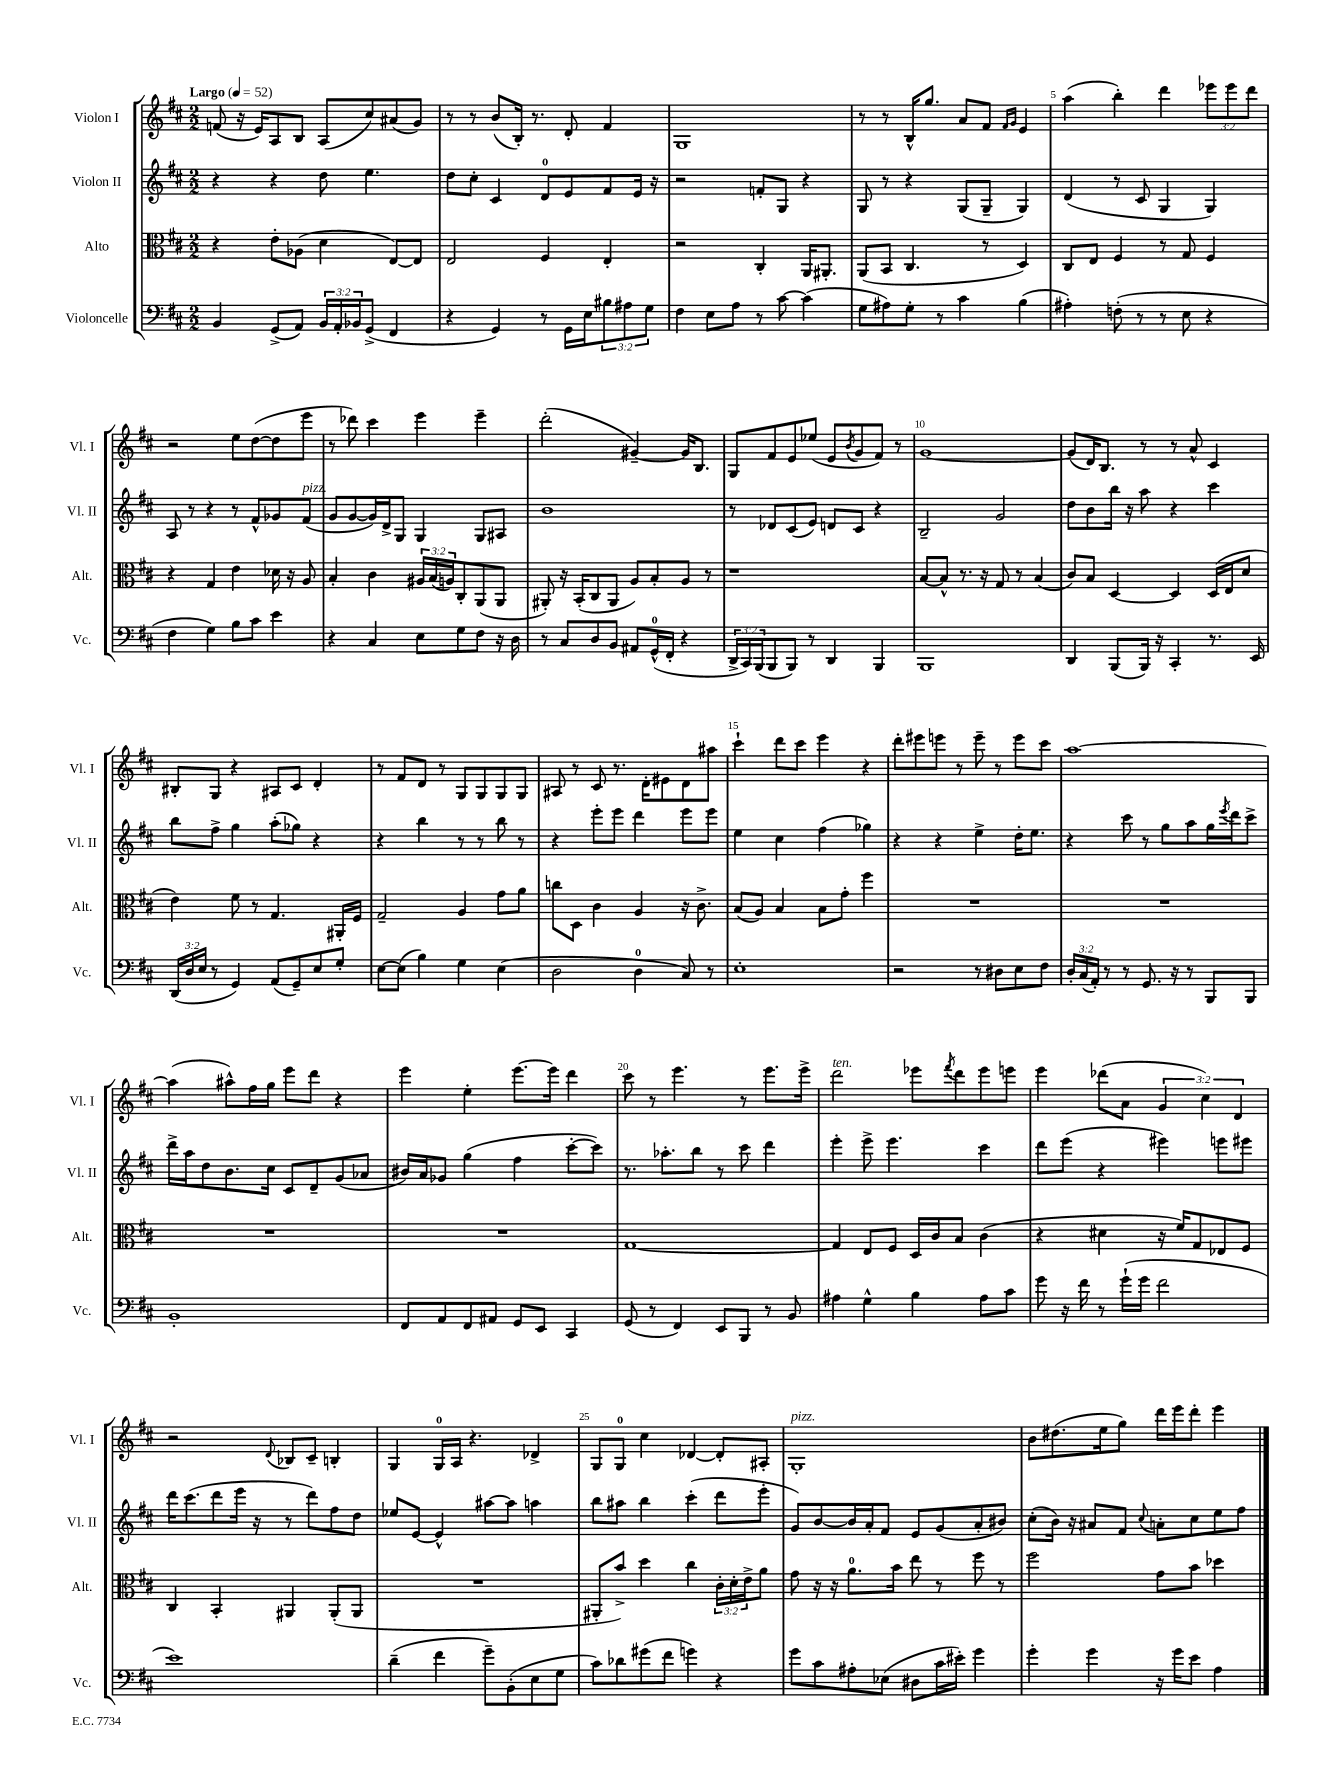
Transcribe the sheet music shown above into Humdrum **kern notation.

**kern	**kern	**kern	**kern
*staff4	*staff3	*staff2	*staff1
*clefF4	*clefC3	*clefG2	*clefG2
*k[f#c#]	*k[f#c#]	*k[f#c#]	*k[f#c#]
*M2/2	*M2/2	*M2/2	*M2/2
*MM52	*MM52	*MM52	*MM52
4BB	4r	4r	(8f
.	.	.	16r
.	.	.	16e)
(8GG^	8e'	4r	8A
8AA)	(8A-	.	8B
24BB	4d	8dd	(8A
24AA'	.	.	.
24BB-	.	.	.
(8GG^	.	4.ee	8cc#)
4FF#	[8E)	.	(8a#
.	8E]	.	8g)
=	=	=	=
4r	2E	8dd	8r
.	.	8cc#'	8r
4GG)	.	4c#	(8b
.	.	.	16B')
.	.	.	8.r
8r	4F#	8d	.
16GG	.	8e	8d'
16E	.	.	.
12B#	4E'	8f#	4f#
12A#	.	.	.
.	.	16e	.
12G	.	.	.
.	.	16r	.
=	=	=	=
4F#	2r	2r	1G
8E	.	.	.
8A	.	.	.
8r	4C#'	8f'	.
[8c#	.	8G	.
(4c#]	16AA	4r	.
.	8.AA#'	.	.
=	=	=	=
8G	(8AA	8G	8r
8A#)	8BB	8r	8r
8G'	4.C#	4r	16B^^
.	.	.	8.gg
8r	.	.	.
4c#	.	(8G	8a
.	8r	8G~	8f#
.	.	.	16qqf#
.	.	.	16qqg
(4B	4D)	4G)	4e
=	=	=	=
4A#')	8C#	(4d	(4aa
.	8E	.	.
(8F'	4F#	8r	4bb')
8r	.	8c#	.
8r	8r	4G	4ddd
8E	8G	.	.
4r	4F#	4G)	12eee-
.	.	.	12eee-
.	.	.	12ddd
=	=	=	=
4F#	4r	8A	2r
.	.	8r	.
4G)	4G	4r	.
8B	4e	8r	8ee
8c#	.	8f#^^	([8dd
4e	16d-	8g-	8dd]
.	16r	.	.
.	8A	(8f#	8eee
=	=	=	=
4r	4B'	8g	8r
.	.	[8g	8ddd-)
4C#	4c#	16g])	4ccc#
.	.	16d^	.
.	.	8G	.
8E	24A#	4G	4eee
.	(24B	.	.
.	24A)	.	.
8G	8C#'	.	.
8F#	(8AA	8G	4eee~
16r	8AA	8A#	.
16D	.	.	.
=	=	=	=
8r	8AA#')	1b	(2ddd'
8C#	16r	.	.
.	(16BB'	.	.
8D	8C#	.	.
8BB	8AA#	.	.
8AA#	8A)	.	[4g#~)
(16GG^^	8B'	.	.
16FF#'	.	.	.
4r	8A	.	16g#]
.	.	.	8.B
.	8r	.	.
=	=	=	=
24DD^	1r	8r	8G
24CC#)	.	.	.
(24BBB	.	.	.
8BBB	.	8d-	8f#
8BBB)	.	(8c#	8e
8r	.	8e)	(8ee-
4DD	.	8d	8e
.	.	.	8qb
.	.	8c#	8g
4BBB	.	4r	8f#)
.	.	.	8r
=	=	=	=
1BBB	[8B	2B~	[1g
.	8B^^]	.	.
.	8.r	.	.
.	16r	.	.
.	8G	2g	.
.	8r	.	.
.	(4B	.	.
=	=	=	=
4DD	8c#)	8dd	(8g]
.	8B	8b	16d)
.	.	.	8.B
(8BBB	[4D	16bb	.
.	.	16r	.
16BBB)	.	8aa	8r
16r	.	.	.
4CC#'	4D]	4r	8r
.	.	.	8a^^
8.r	(16D	4ccc#	4c#
.	16E	.	.
.	8d	.	.
16EE	.	.	.
=	=	=	=
(24DD	4e)	8bb	8B#'
24D	.	.	.
24E	.	.	.
8r	.	8ff#^	8G
4GG)	8f#	4gg	4r
.	8r	.	.
(8AA	4.G	(8aa'	8A#
8GG~)	.	8gg-)	8c#
8E	.	4r	4d'
8G'	16AA#'	.	.
.	16F#	.	.
=	=	=	=
[8E	2G~	4r	8r
(8E]	.	.	8f#
4B)	.	4bb	8d
.	.	.	8r
4G	4A	8r	8G
.	.	8r	8G
(4E	8g	8bb	8G
.	8a	8r	8G
=	=	=	=
2D	8cc	4r	8A#
.	8D	.	8r
.	4c#	8eee'	8c#
.	.	8eee	8.r
4D	4A	4ddd	.
.	.	.	16d'
.	.	.	8e#
8C#)	16r	8eee	8d
.	8.c#^	.	.
8r	.	8eee	8aa#
=	=	=	=
1E'	(8B	4ee	4ccc#`
.	8A)	.	.
.	4B	4cc#	8ddd
.	.	.	8ccc#
.	8B	(4ff#	4eee
.	8g'	.	.
.	4ff#	4gg-)	4r
=	=	=	=
2r	1r	4r	8ddd'
.	.	.	8eee#
.	.	4r	8eee
.	.	.	8r
8r	.	4ee^	8eee~
8D#	.	.	8r
8E	.	16dd'	8eee
.	.	8.ee	.
8F#	.	.	8ccc#
=	=	=	=
24D'	1r	4r	[1aa
(24C#	.	.	.
24AA')	.	.	.
8r	.	.	.
8r	.	8ccc#	.
8.GG	.	8r	.
.	.	8gg	.
16r	.	.	.
8r	.	8aa	.
8BBB	.	16gg	.
.	.	8qeee	.
.	.	16ddd	.
8BBB	.	8ccc#^	.
=	=	=	=
1BB'	1r	16ddd^	(4aa]
.	.	16aa	.
.	.	8dd	.
.	.	8.b	8aa#^^)
.	.	.	16ff#
.	.	16cc#	16gg
.	.	8c#	8eee
.	.	8d~	8ddd
.	.	(8g	4r
.	.	8a-	.
=	=	=	=
8FF#	1r	16b#)	4eee
.	.	16a	.
8AA	.	8g-	.
8FF#	.	(4gg	4ee'
8AA#	.	.	.
8GG	.	4ff#	[8.eee
8EE	.	.	.
.	.	.	16eee]
4CC#	.	[8ccc#'	4ddd
.	.	8ccc#])	.
=	=	=	=
(8GG	[1G	8.r	8ccc#
8r	.	.	8r
.	.	8.aa-'	.
4FF#)	.	.	4.eee
.	.	8bb	.
8EE	.	8r	.
8BBB	.	8ccc#	8r
8r	.	4ddd	8.eee
8BB	.	.	.
.	.	.	16eee^
=	=	=	=
4A#	4G]	4eee'	2ddd
4G^^	8E	8eee^	.
.	8F#	4.eee	.
4B	16D	.	8eee-
.	16c#	.	.
.	.	.	8qfff#
.	8B	.	8ddd
8A#	(4c#	4ccc#	8eee-
8c#	.	.	8eee
=	=	=	=
8g	4r	8ddd	4eee
16r	.	(8eee	.
16f#	.	.	.
8r	4d#	4r	(8ddd-
(16g`	.	.	8a
16g	.	.	.
2f#	16r	4eee#)	6g
.	16f#)	.	.
.	8G	.	.
.	.	.	6cc#)
.	8E-	8eee	.
.	.	.	6d
.	8F#	8eee#	.
=	=	=	=
1e)	4C#	16ddd	2r
.	.	(8.ccc#	.
.	4BB'	8ddd	.
.	.	16eee	.
.	.	16r	.
.	.	.	8qqd
.	4AA#	8r	8B-
.	.	8ddd)	8c#~
.	(8AA#'	8ff#	4B'
.	8AA#	8dd	.
=	=	=	=
(4d~	1r	8ee-	4G
.	.	[8e	.
4f#	.	4e^^]	16G
.	.	.	16A
.	.	.	4.r
8g~)	.	[8aa#	.
(8BB'	.	8aa#]	.
8E	.	4aa	4d-^
8G	.	.	.
=	=	=	=
8c#)	8AA#'	8bb	8G
8d-	8b^)	8aa#	8G
(8g#	4dd	4bb	4cc#
8f#	.	.	.
4g)	4cc#	(4ccc#'	[4d-
4r	24c#'	8ddd	8d-']
.	24d'	.	.
.	24e^	.	.
.	8a	8eee'	8A#'
=	=	=	=
8g	8g	8g)	1G'
8c#	16r	[8b	.
.	16r	.	.
8A#'	8.a	16b]	.
.	.	16a'	.
(8E-	.	8f#	.
.	16b	.	.
8D#	8ee	8e	.
16c#	8r	(8g	.
16e#')	.	.	.
4g	8ff#	8a'	.
.	8r	8b#)	.
=	=	=	=
4g'	2ff#	(8cc#'	8b
.	.	16b)	(8.dd#
.	.	16r	.
4g	.	8a#	.
.	.	.	16ee
.	.	8f#	8gg)
.	.	8qqcc#	.
16r	8g	8a'	16ddd
16g	.	.	16eee
8e	8b	8cc#	8ddd'
4A	4dd-	8ee	4eee
.	.	8ff#	.
==	==	==	==
*-	*-	*-	*-
